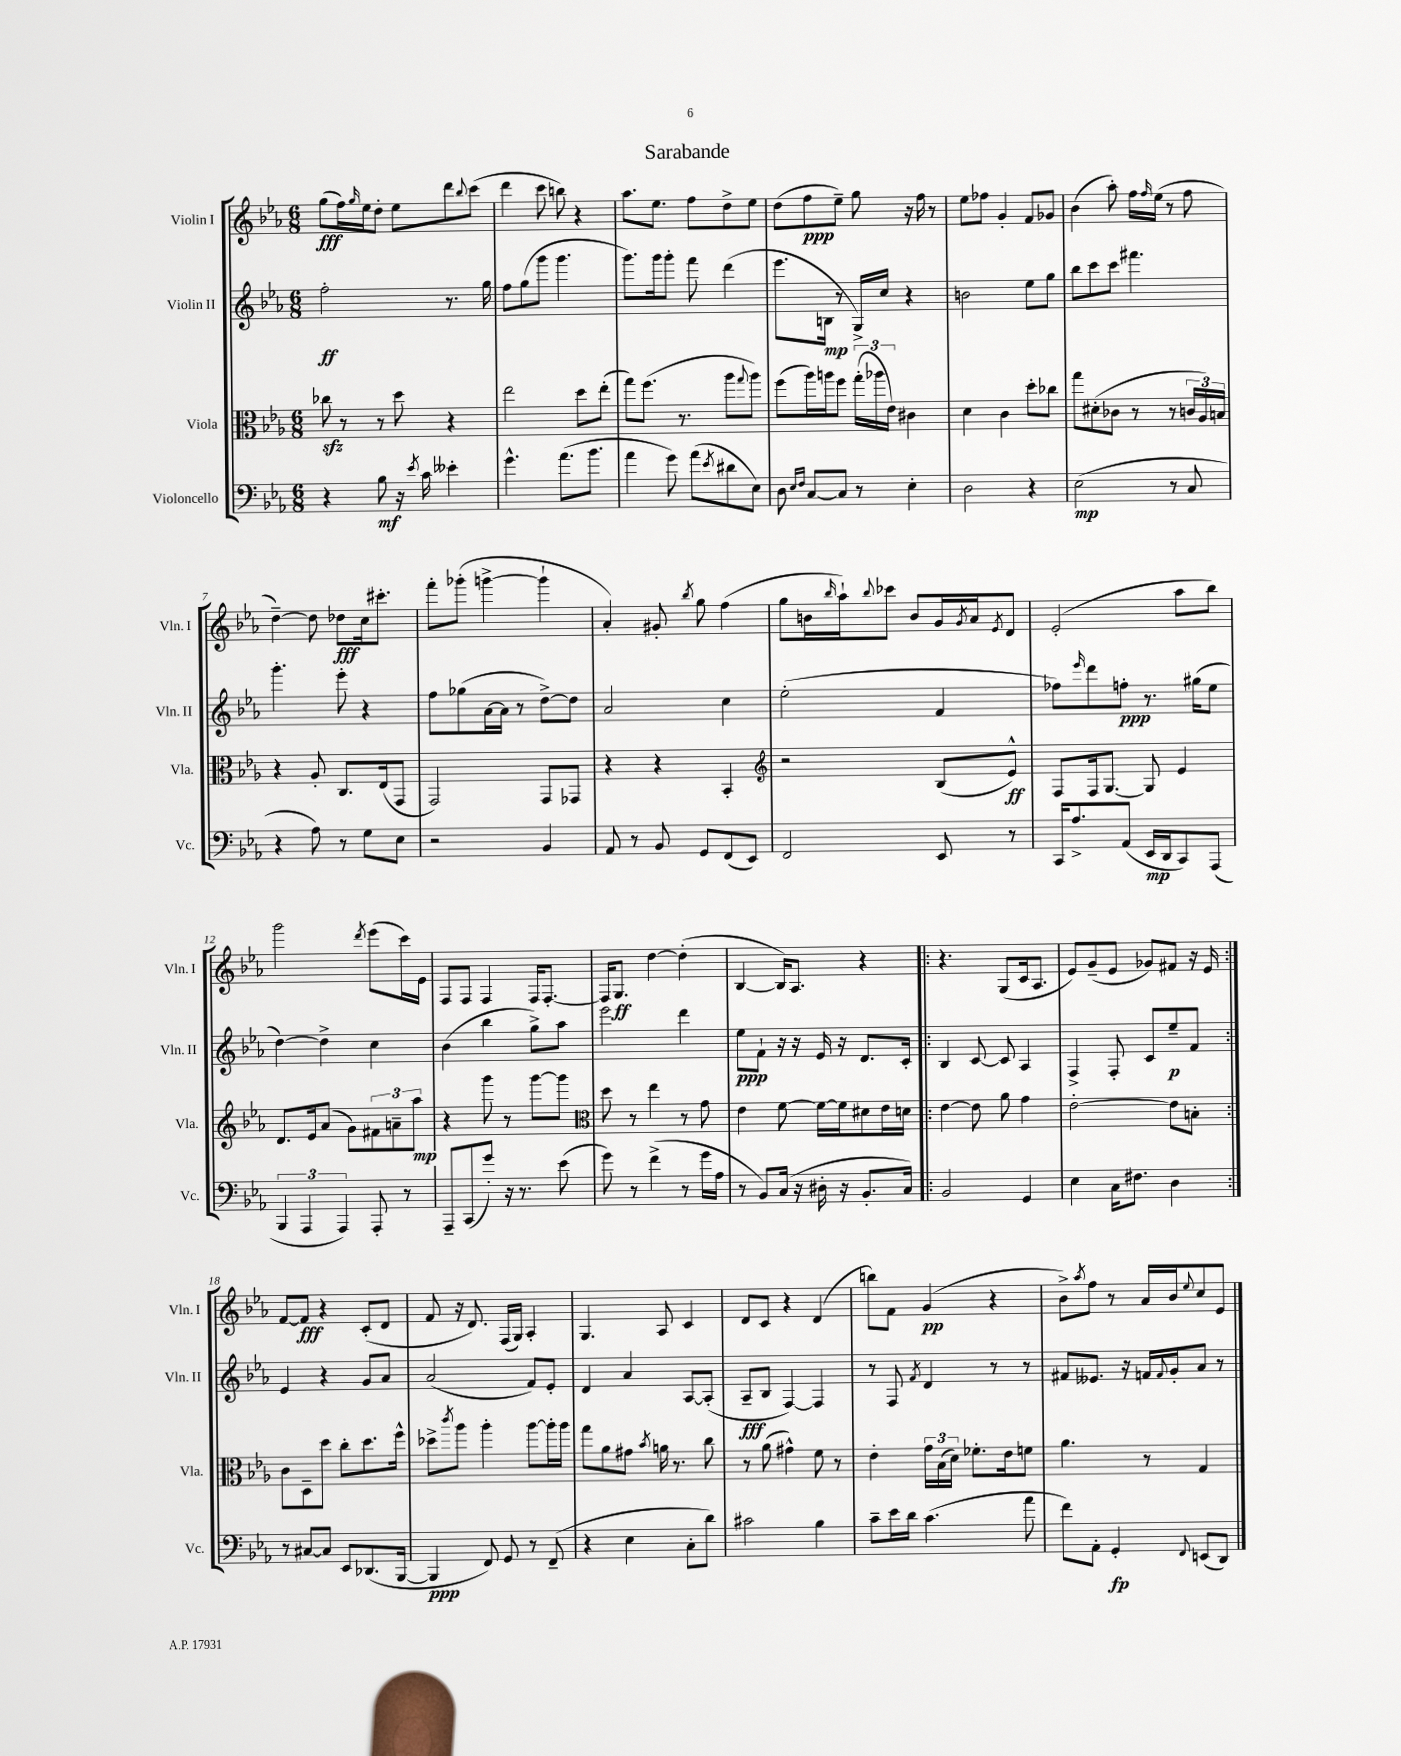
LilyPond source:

\header { title = "Sarabande" }
<<
\new StaffGroup <<
\new Staff = "s0" \with { instrumentName = "Violin I" shortInstrumentName = "Vln. I" } {
    \clef treble \key ees \major \numericTimeSignature \time 6/8
    g''8\fff( f''16) \grace { g''16 } ees''16 d''8-. ees''8 d'''8 \appoggiatura { bes''8 } c'''8( |
    d'''4 c'''8 b''8) r4 |
    aes''8. ees''8. f''8 d''8-> ees''8 |
    d''8( f''8\ppp ees''8--) g''8 r16 f''16 r8 |
    ees''8 fes''8 g'4-. f'8 ges'8 |
    bes'4( aes''8-.) f''16 \grace { f''16 } ees''16( r8 f''8 |
    d''4~--) d''8 des''8\fff c''16 cis'''8.-. |
    f'''8-. ges'''8-.( g'''4~-> g'''4-! |
    aes'4-.) gis'8-. \acciaccatura { bes''8 } g''8 f''4( |
    g''8 b'16 \grace { bes''16 } aes''16-!) \appoggiatura { bes''8 } ces'''8 b'8 g'16 \acciaccatura { g'8 } aes'16 \acciaccatura { ees'8 } d'8 |
    ees'2-.( aes''8 bes''8) |
    g'''2 \acciaccatura { d'''8 } ees'''8( c'''16) ees'16 |
    f8 f8 f4 f16 f8.~-. |
    f16 g8.\ff d''4~ d''4-.( |
    bes4~ bes16) aes8. r4 |
    \repeat volta 2 { r4. g8( c'16 aes8. |
    ees'8) g'8--( ees'8 ges'8) fis'8 r16 ees'16 | }
    f'8~ f'8\fff r4 c'8-.( d'8 |
    f'8 r16 d'8.) f16( g16) aes4-. |
    g4. aes8 c'4 |
    d'8 c'8 r4 d'4( |
    b''8) f'8 g'4\pp( r4 |
    bes'8->) \acciaccatura { aes''8 } f''8 r8 aes'16 bes'16 \appoggiatura { ees''8 } c''8 ees'8 \bar "|." |
}
\new Staff = "s1" \with { instrumentName = "Violin II" shortInstrumentName = "Vln. II" } {
    \clef treble \key ees \major \numericTimeSignature \time 6/8
    f''2-.\ff r8. g''16 |
    f''8 g''8( g'''8 g'''4. |
    g'''8.) g'''16 g'''8-. f'''8 d'''4( |
    ees'''8. b16\mp r8 g16->) c''16 r4 |
    b'2 ees''8 g''8 |
    bes''8 c'''8 c'''8 fis'''4. |
    g'''4.-. ees'''8-. r4 |
    f''8 ges''8( aes'16~ aes'16 r8 d''8~->) d''8 |
    aes'2 c''4 |
    ees''2-.( f'4 |
    fes''8) \grace { ees'''16 } d'''8 f''8-.\ppp r8. gis''16( ees''8 |
    d''4~) d''4-> c''4 |
    bes'4( bes''4 g''8->) aes''8 |
    ees'''2 d'''4 |
    ees''8\ppp f'8-! r16 r16 ees'16 r16 d'8. c'16-. |
    \repeat volta 2 { bes4 c'8~ c'8 aes4 |
    f4-> f8-. c'8 ees''8--\p f'8 | }
    ees'4 r4 g'8 aes'8 |
    aes'2( f'8) ees'8-. |
    d'4 aes'4 aes8~ aes8-.( |
    aes8--\fff bes8 f4~) f4 |
    r8 f8 \acciaccatura { f'8 } d'4 r8 r8 |
    fis'8 eeses'8. r16 f'16 \appoggiatura { f'8 } g'16-. aes'8 r8 \bar "|." |
}
\new Staff = "s2" \with { instrumentName = "Viola" shortInstrumentName = "Vla." } {
    \clef alto \key ees \major \numericTimeSignature \time 6/8
    ces''8\sfz r8 r8 d''8 r4 |
    ees''2 d''8 ees''8-.( |
    g''8) f''8.( r8. aes''8 \appoggiatura { g''8 } aes''8) |
    f''8( aes''16) a''16 f''8 \tuplet 3/2 { g''16-.( aes''16 ees'16) } cis'4 |
    d'4 c'4 d''8-. ces''8 |
    g''8 dis'8-.( ces'8 r8 r8 \tuplet 3/2 { c'16 aes16) b16 } |
    r4 aes8-. c8. ees16( g,8 |
    g,2) g,8 ges,8 |
    r4 r4 bes,4-. |
    \clef treble r2 bes8( ees'8-^\ff) |
    f8 f16 g8.~ g8 ees'4 |
    d'8. ees'16 aes'8( g'8) \tuplet 3/2 { fis'8 a'8-- aes''8\mp } |
    r4 g'''8 r8 g'''8~ g'''8 |
    \clef alto d''8 r8 ees''4 r8 g'8 |
    ees'4 f'8~ f'16~ f'16 dis'8 ees'16 d'16 |
    \repeat volta 2 { ees'4~ ees'8 aes'8 g'4 |
    ees'2~-. ees'8 b8-. | }
    c'8 d8-- d''8 c''8-. d''8. f''16-^ |
    des''8-> \acciaccatura { c'''8 } aes''8 aes''4-. aes''8~ aes''16-. aes''16 |
    g''8 aes'8 gis'8 \acciaccatura { bes'8 } a'16 r8. c''8 |
    r8 aes'8( gis'4-^) f'8 r8 |
    ees'4-. \tuplet 3/2 { g'16 bes16( d'16) } fes'8.-. ees'16 f'8 |
    aes'4. r8 g4 \bar "|." |
}
\new Staff = "s3" \with { instrumentName = "Violoncello" shortInstrumentName = "Vc." } {
    \clef bass \key ees \major \numericTimeSignature \time 6/8
    r4 bes8\mf r16 \acciaccatura { ees'8 } c'16 eeses'4-. |
    g'4.-^ aes'8.( bes'8. |
    aes'4 g'8) aes'8( \acciaccatura { ees'8 } dis'8 ees8) |
    d8 \grace { ees16 f16 } c8~ c8 r8 ees4-. |
    d2 r4 |
    ees2\mp( r8 c8 |
    r4 aes8) r8 g8 ees8 |
    r2 bes,4 |
    aes,8 r8 bes,8 g,8 f,8( ees,8) |
    f,2 ees,8 r8 |
    c,16 aes8.-> aes,8( ees,16\mp d,16 c,8) aes,,8( |
    \tuplet 3/2 { bes,,4 aes,,4 aes,,4) } aes,,8-. r8 |
    aes,,8-- c,8( g'8-.) r16 r8. ees'8( |
    g'8) r8 f'4->( r8 g'16 aes16 |
    r8 bes,8) c16( r16 dis16-. r16 bes,8.-. c16) |
    \repeat volta 2 { bes,2 g,4 |
    ees4 c16 fis8. d4 | }
    r8 cis8~ cis8 ees,8 des,8.( bes,,16~ |
    bes,,4\ppp f,8) g,8 r8 f,8--( |
    r4 ees4 c8-. d'8) |
    cis'2 bes4 |
    c'8-- ees'16 d'16 c'4.( aes'8 |
    f'8) aes,8-. g,4-.\fp \appoggiatura { f,8 } e,8( d,8) \bar "|." |
}
>>
>>
